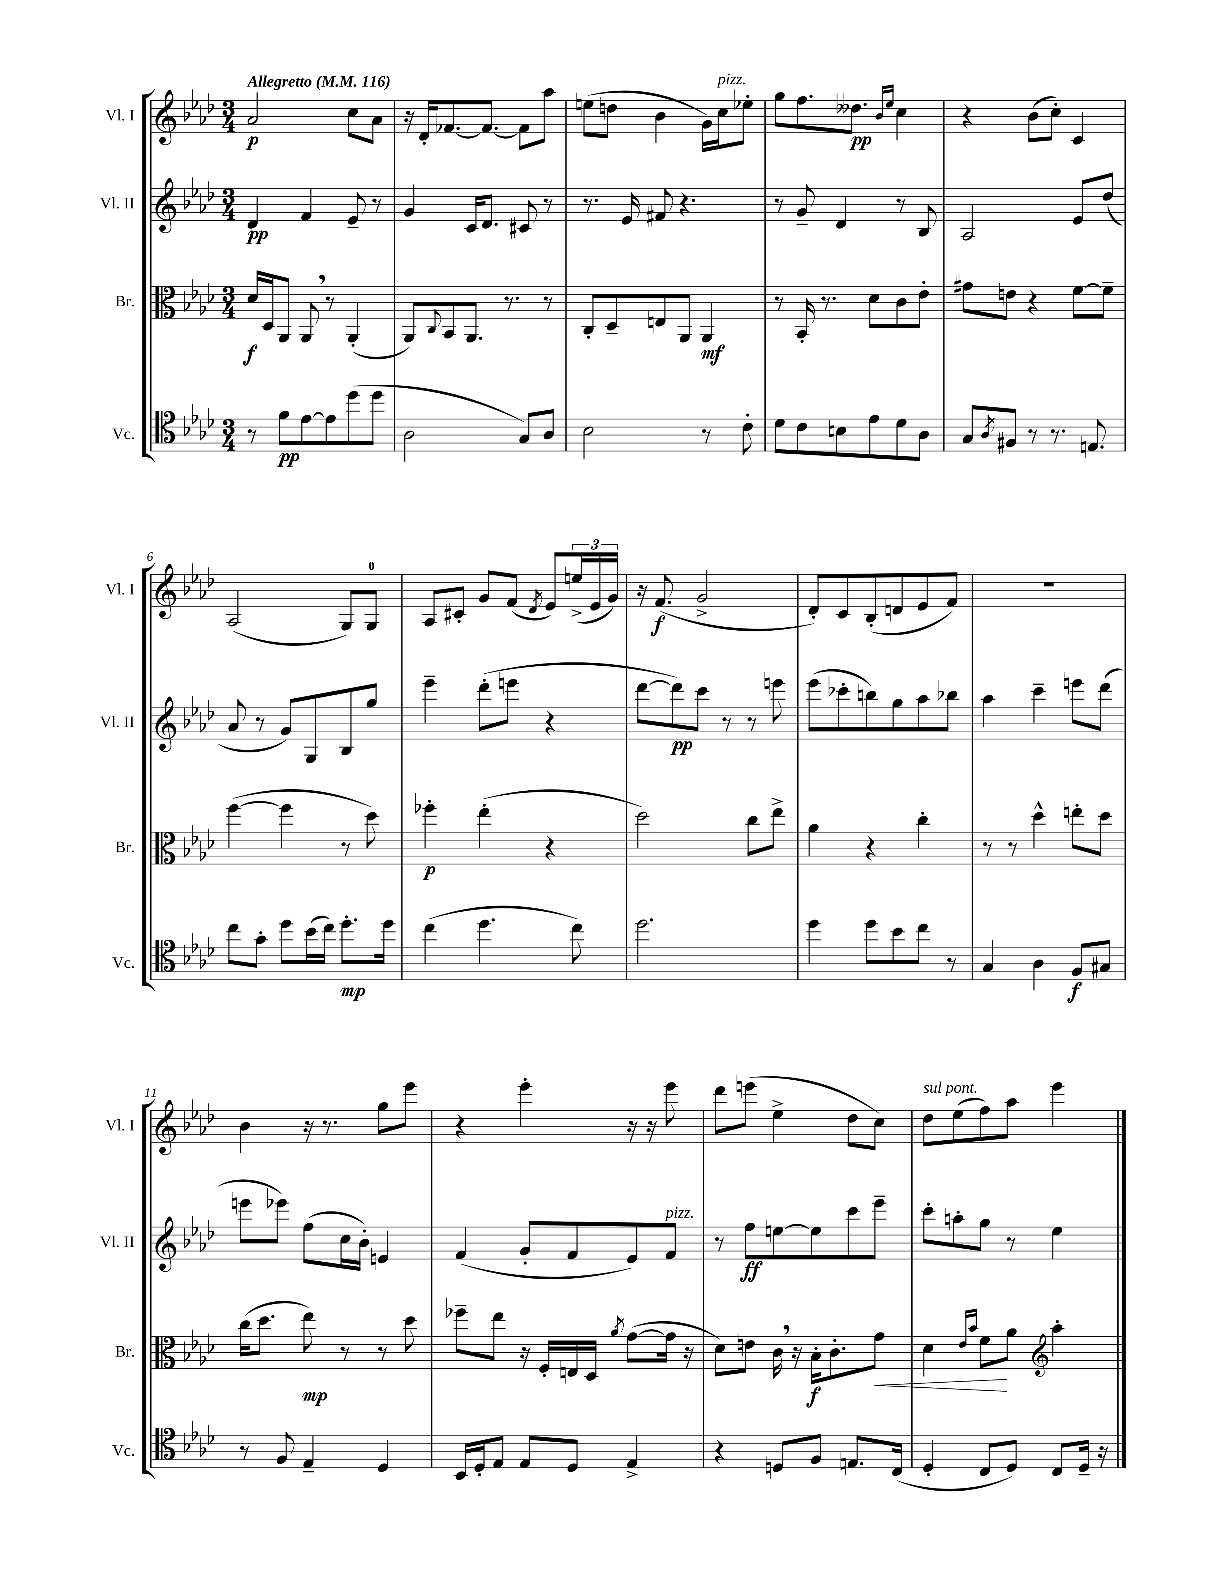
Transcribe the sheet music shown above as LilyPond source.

<<
\new StaffGroup <<
\new Staff = "s0" \with { instrumentName = "Vl. I" shortInstrumentName = "Vl. I" } {
    \clef treble \key aes \major \numericTimeSignature \time 3/4 \tempo "Allegretto" 4 = 116
    aes'2\p c''8 aes'8 |
    r16 des'16-. fes'8.~ fes'8.~ fes'8 aes''8 |
    e''8( d''8 bes'4 g'16) c''16^\markup { \italic "pizz." } ees''8-. |
    g''8 f''8. deses''8.\pp \grace { bes'16 ees''16 } c''4 |
    r4 bes'8( c''8-.) c'4 |
    aes2( g8) g8-0 |
    aes8 cis'8-. g'8 f'8( \acciaccatura { des'8 } ees'8) \tuplet 3/2 { e''16->( ees'16 g'16) } |
    r16 f'8.\f( g'2-> |
    des'8-.) c'8 bes8-.( d'8 ees'8 f'8) |
    R2. |
    bes'4 r16 r8. g''8 ees'''8 |
    r4 ees'''4-. r16 r16 ees'''8 |
    des'''8 e'''8( ees''4-> des''8 c''8) |
    des''8^\markup { \italic "sul pont." } ees''8( f''8) aes''8 ees'''4 \bar "|." |
}
\new Staff = "s1" \with { instrumentName = "Vl. II" shortInstrumentName = "Vl. II" } {
    \clef treble \key aes \major \numericTimeSignature \time 3/4
    des'4\pp f'4 ees'8-- r8 |
    g'4 c'16 des'8. cis'8 r8 |
    r8. ees'16 fis'8 r4. |
    r8 g'8-- des'4 r8 bes8 |
    aes2 ees'8 des''8( |
    aes'8 r8 g'8) g8 bes8 g''8 |
    ees'''4-- des'''8-.( e'''8 r4 |
    des'''8~ des'''8\pp) c'''8 r8 r8 e'''8 |
    ees'''8( ces'''8-. b''8) g''8 aes''8 bes''8 |
    aes''4 c'''4-- e'''8 des'''8( |
    e'''8 ees'''8) f''8( c''16 bes'16-.) e'4 |
    f'4( g'8-. f'8 ees'8) f'8^\markup { \italic "pizz." } |
    r8 f''8\ff e''8~ e''8 c'''8 ees'''8-- |
    c'''8-. a''8-. g''8 r8 ees''4 \bar "|." |
}
\new Staff = "s2" \with { instrumentName = "Br." shortInstrumentName = "Br." } {
    \clef alto \key aes \major \numericTimeSignature \time 3/4
    des'16\f des16 aes,8 aes,8 \breathe r8 aes,4-.( |
    aes,8) \appoggiatura { c8 } bes,8 aes,8. r8. r8 |
    c8-. des8-- e8 aes,8 aes,4\mf |
    r8 bes,16-. r8. des'8 c'8 ees'8-. |
    gis'8 e'8 r4 f'8~ f'8-- |
    f''4~( f''4 r8 des''8) |
    fes''4-.\p ees''4-.( r4 |
    des''2) c''8 ees''8-> |
    aes'4 r4 c''4-. |
    r8 r8 des''4-^ e''8-. des''8 |
    c''16( des''8. ees''8\mp) r8 r8 des''8 |
    fes''8-- ees''8 r16 f16-. e16 des16 \acciaccatura { aes'8 } g'8~( g'16 r16 |
    des'8) e'8 c'16 \breathe r16 bes16-.\f c'8.-. g'8\< |
    des'4 \grace { ees'16 bes'16 } f'8\! aes'8 \clef treble aes''4-. \bar "|." |
}
\new Staff = "s3" \with { instrumentName = "Vc." shortInstrumentName = "Vc." } {
    \clef tenor \key aes \major \numericTimeSignature \time 3/4
    r8 f'8\pp ees'8~ ees'8 des''8( des''8 |
    aes2 g8) aes8 |
    bes2 r8 c'8-. |
    des'8 c'8 b8 ees'8 des'8 aes8 |
    g8 \acciaccatura { aes8 } fis8 r8 r8. e8. |
    c''8 g'8-. des''8 bes'16( c''16) des''8.-.\mp des''16 |
    c''4( des''4. c''8) |
    des''2. |
    des''4 des''8 bes'8 c''8 r8 |
    g4 aes4 f8\f gis8 |
    r8 f8 ees4-- des4 |
    bes,16 des16-. ees8 ees8 des8 ees4-> |
    r4 d8 f8 e8. c16( |
    des4-. c8 des8) c8 des16-- r16 \bar "|." |
}
>>
>>
